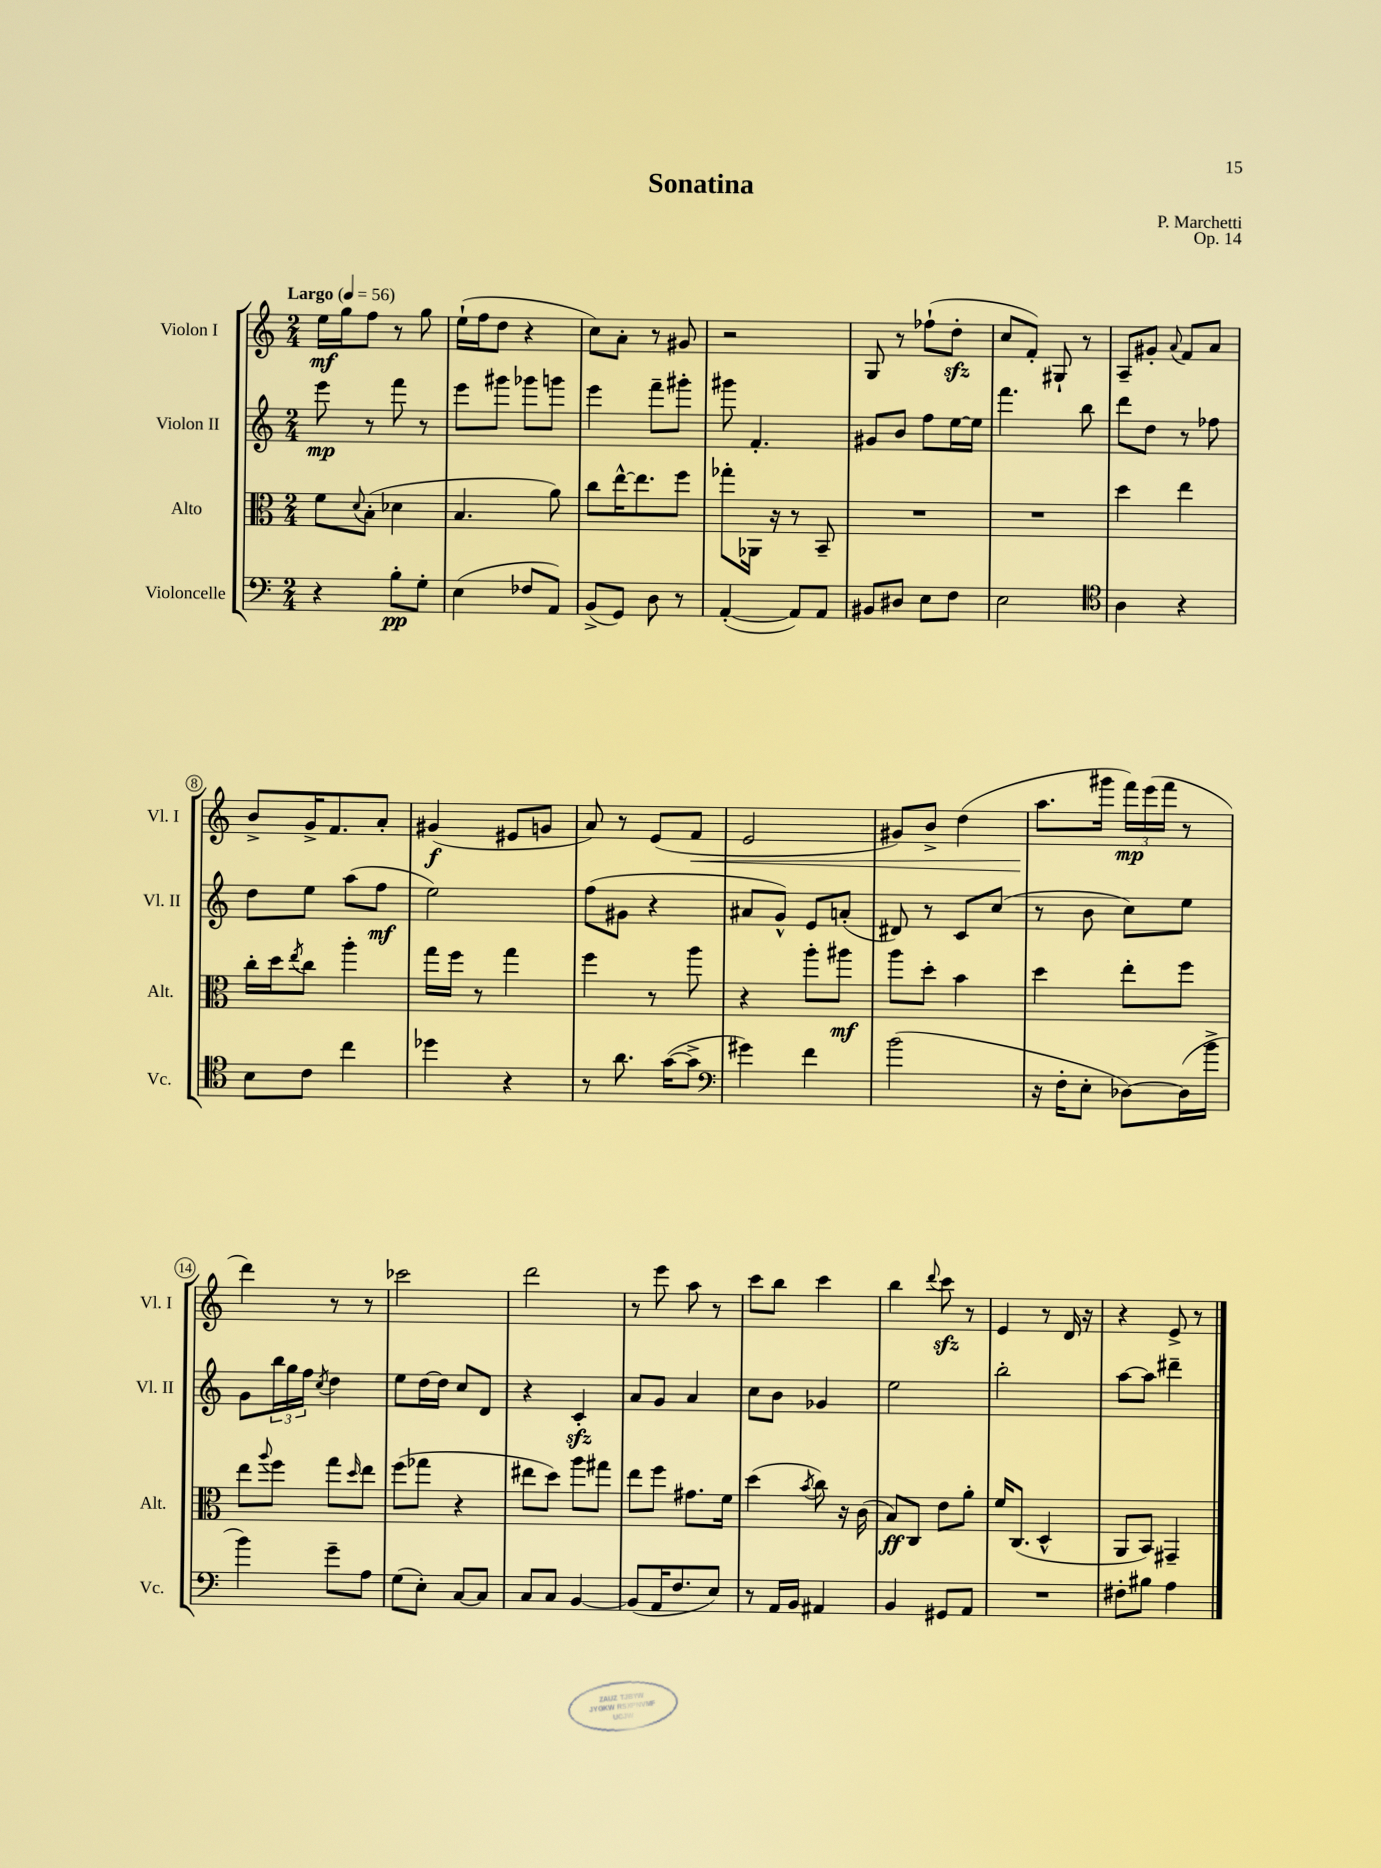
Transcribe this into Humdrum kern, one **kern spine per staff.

**kern	**kern	**kern	**kern
*staff4	*staff3	*staff2	*staff1
*clefF4	*clefC3	*clefG2	*clefG2
*k[]	*k[]	*k[]	*k[]
*M2/4	*M2/4	*M2/4	*M2/4
*MM56	*MM56	*MM56	*MM56
4r	8f	8eee	16ee
.	.	.	16gg
.	8qqd	.	.
.	(8B'	8r	8ff
8B'	4d-	8fff	8r
8G'	.	8r	8gg
=	=	=	=
(4E	4.B	8eee	(16ee`
.	.	.	16ff
.	.	8ggg#	8dd
8F-	.	8ggg-	4r
8AA)	8a)	8ggg	.
=	=	=	=
(8BB^	8cc	4eee	8cc)
8GG)	[16ee^^	.	8a'
.	8.ee]	.	.
8D	.	8fff~	8r
8r	8ff	8ggg#'	8g#
=	=	=	=
([4AA'	8gg-'	8ggg#	2r
.	16AA-	4.f'	.
.	16r	.	.
8AA])	8r	.	.
8AA	8BB~	.	.
=	=	=	=
8BB#	2r	8g#	8G
8D#	.	8b	8r
8E	.	8ff	(8ff-`
8F	.	[16ee	8dd'
.	.	16ee]	.
=	=	=	=
2E	2r	4.fff	8cc
.	.	.	8f')
.	.	.	8G#`
.	.	8bb	8r
=	=	=	=
*clefC4	*	*	*
4A	4dd	8ddd	8A~
.	.	8dd	8g#'
.	.	.	8qqa
4r	4ee	8r	8f
.	.	8ff-	8a
=	=	=	=
8B	16cc'	8dd	8b^
.	16dd	.	.
.	8qee	.	.
8c	8cc	8ee	16g^
.	.	.	8.f
4cc	4aa'	(8aa	.
.	.	8ff	8a'
=	=	=	=
4dd-	16gg	2ee)	(4g#
.	16ff	.	.
.	8r	.	.
4r	4gg	.	8e#
.	.	.	8g
=	=	=	=
8r	4ff	(8ff	8a)
8.a	.	8g#	8r
.	8r	4r	(8e
([16g	.	.	.
8g^]	8aa	.	8f
=	=	=	=
*clefF4	*	*	*
4g#)	4r	8a#	2e
.	.	8g^^)	.
4f	8aa'	8e	.
.	8aa#	(8a'	.
=	=	=	=
(2b	8aa	8d#)	8g#)
.	8dd'	8r	8b^
.	4b	8c	(4dd
.	.	(8cc	.
=	=	=	=
16r	4dd	8r	8.aa
16F'	.	.	.
8E'	.	8b	.
.	.	.	16ggg#
[8D-)	8ee'	8cc)	24fff)
.	.	.	(24eee
.	.	.	24fff
(16D-]	8ff	8ee	8r
16b^	.	.	.
=	=	=	=
4b)	8ee	8g	4ddd)
.	8qqaa	.	.
.	8ff	24bb	.
.	.	24gg	.
.	.	24ff	.
.	.	8qcc	.
8g~	8gg	4dd	8r
.	16qqdd	.	.
8A	8ee	.	8r
=	=	=	=
(8G	(8ff	8ee	2ccc-
8E')	8gg-	[16dd	.
.	.	16dd]	.
[8C	4r	8cc	.
8C]	.	8d	.
=	=	=	=
8C	8ee#	4r	2ddd
8C	8dd)	.	.
[4BB	8aa	4c'	.
.	8gg#	.	.
=	=	=	=
(8BB]	8ee	8a	8r
16AA	8ff	8g	8eee
8.F	.	.	.
.	8.g#	4a	8aa
8E)	.	.	8r
.	16f	.	.
=	=	=	=
8r	(4dd	8cc	8ccc
16AA	.	8b	8bb
16BB	.	.	.
.	8qb	.	.
4AA#	8cc)	4g-	4ccc
.	16r	.	.
.	(16c	.	.
=	=	=	=
4BB	8B)	2ee	4bb
.	8C	.	.
.	.	.	8qqddd
8GG#	8e	.	8ccc
8AA	8a'	.	8r
=	=	=	=
2r	16f	2bb'	4e
.	(8.C	.	.
.	4D^^	.	8r
.	.	.	16d
.	.	.	16r
=	=	=	=
8F#'	8AA	[8aa	4r
8B#	8BB)	8aa]	.
4A	4GG#~	4ddd#~	8e^
.	.	.	8r
==	==	==	==
*-	*-	*-	*-
